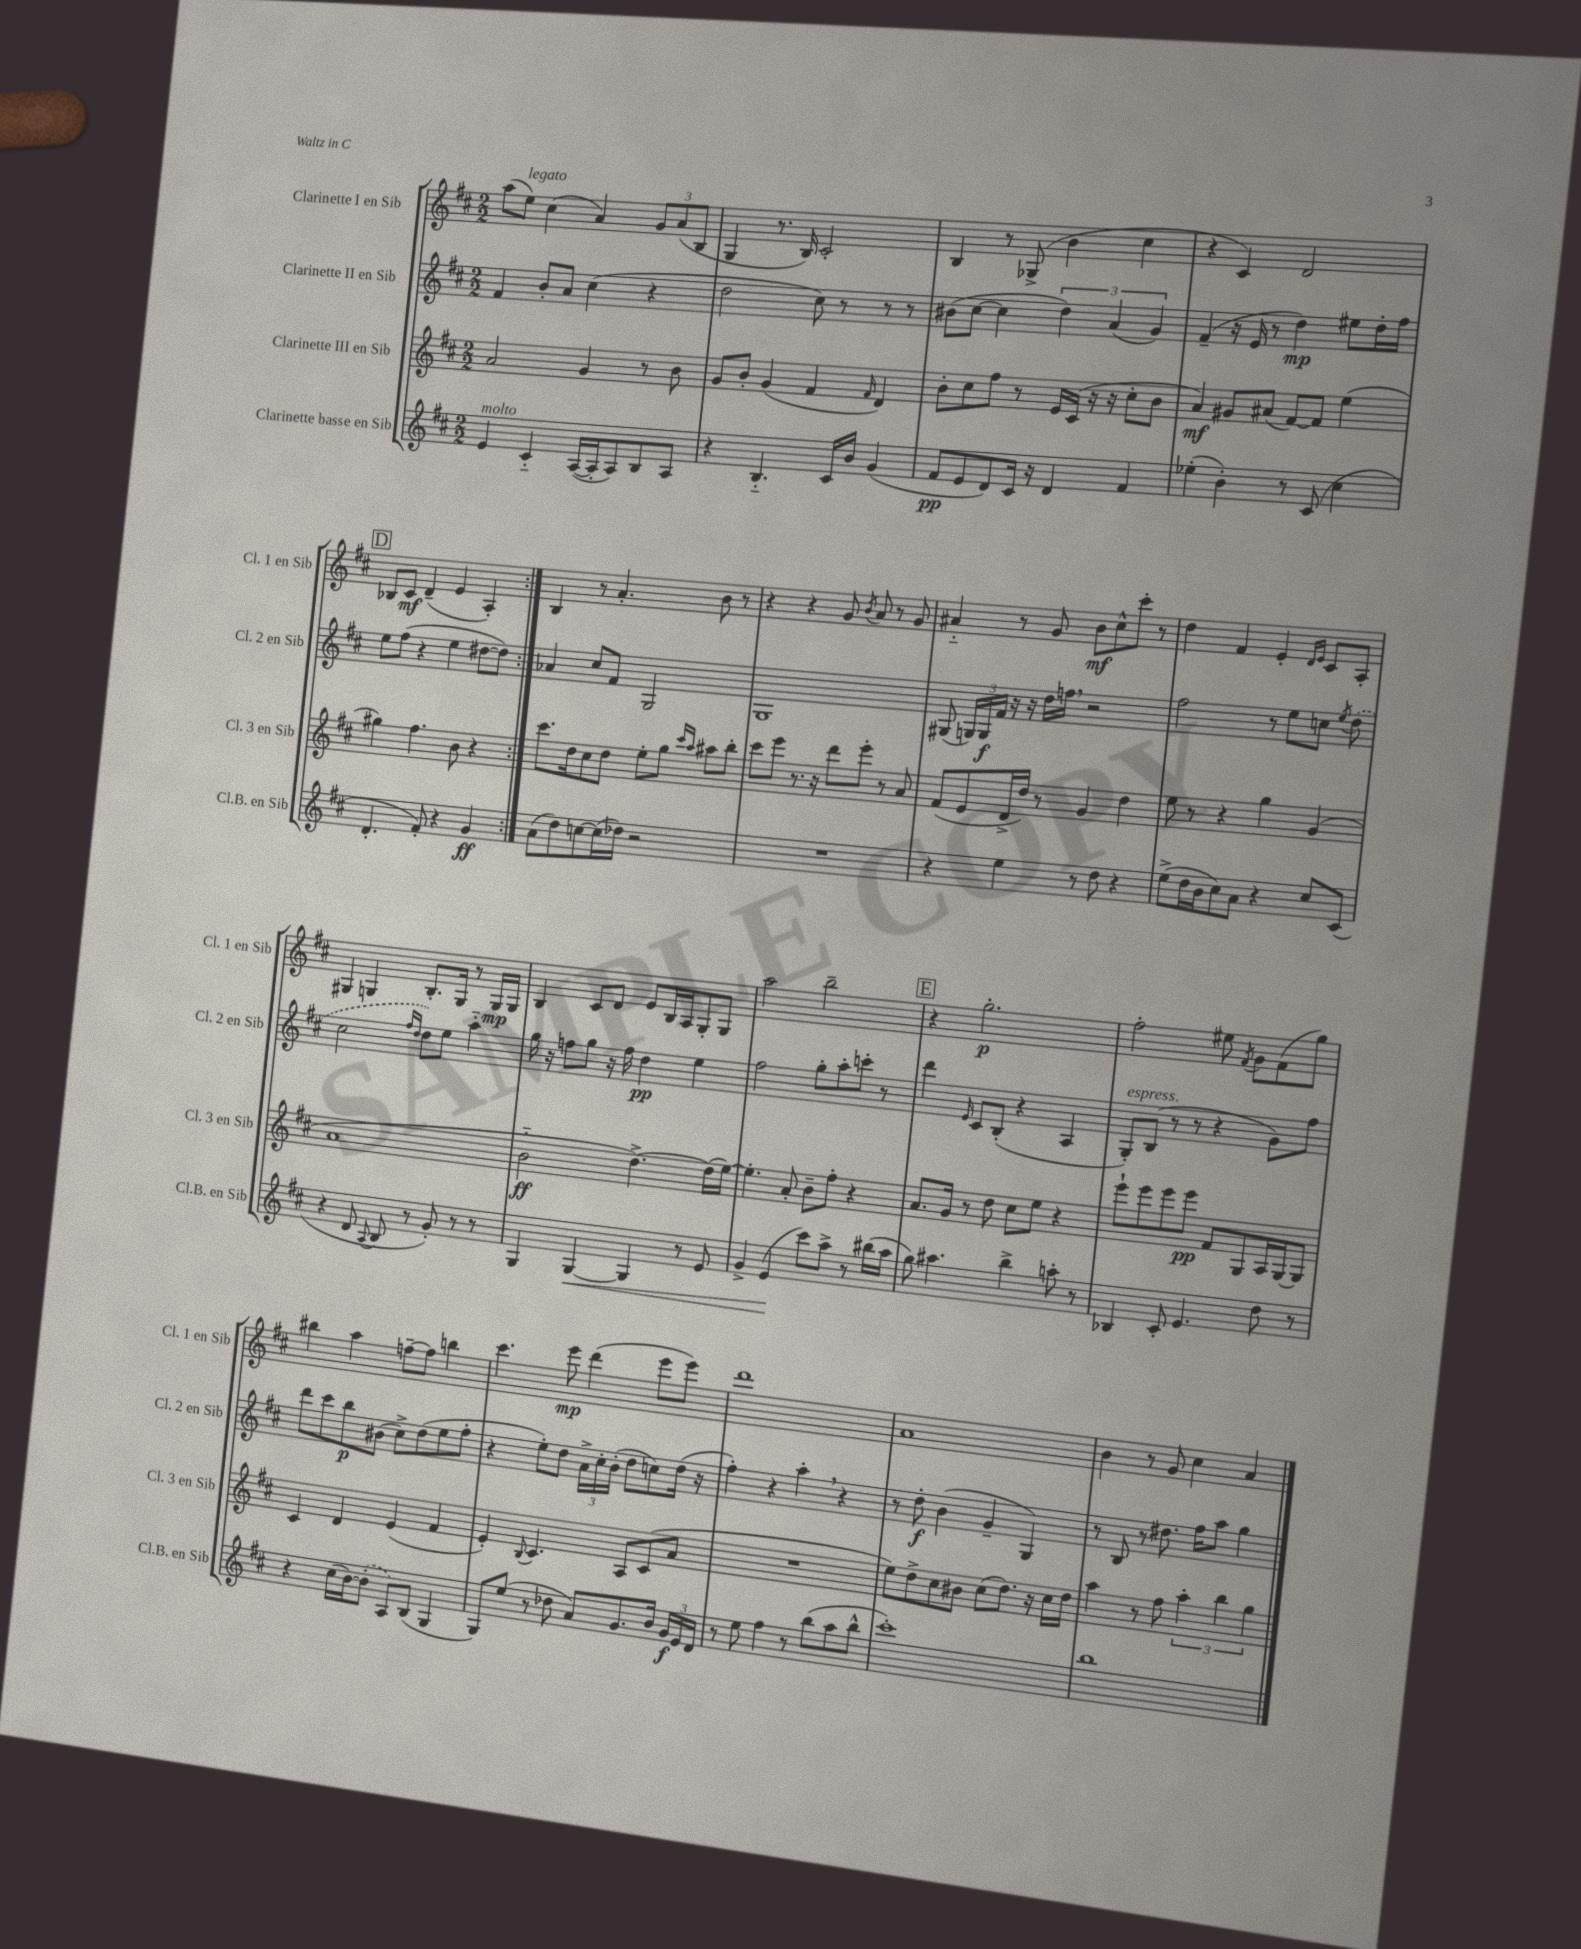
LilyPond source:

<<
\new StaffGroup <<
\new Staff = "s0" \with { instrumentName = "Clarinette I en Sib" shortInstrumentName = "Cl. 1 en Sib" } {
    \clef treble \key d \major \numericTimeSignature \time 2/2
    \autoBeamOff \repeat volta 2 { a''8[( e''8]^\markup { \italic "legato" }) cis''4( a'4) \tuplet 3/2 { g'8[ a'8( b8] } |
    g4 r8. b16) cis'2-. |
    b4 r8 ges8->( b'4 cis''4 |
    r4 cis'4) d'2 |
    \mark \markup { \box "D" } bes8[ cis'8]\mf d'4--( e'4 a4-.) | }
    b4 r8 a'4.-. b'8 r8 |
    r4 r4 g'8 \acciaccatura { b'8 } a'8 r8 g'8 |
    ais'4-_ r8 g'8 b'8[\mf cis''8-^ cis'''8]-. r8 |
    d''4 fis'4 e'4-. \grace { d'16[ e'16] } cis'8[ a8]-. |
    gis4 g4 b8.[-. g16] r8 g16[\mp g16] |
    b4 cis'8[ d'8] e'8[ b16 a16 g8-. g8] |
    a''2 b''2-- |
    \mark \markup { \box "E" } r4 g''2.-.\p |
    fis''2-. eis''8 \acciaccatura { fis'8 } g'8[ fis'8( g''8]) |
    bis''4 a''4 f''8[~-- f''8] b''4 |
    cis'''4. e'''8\mp d'''4( e'''8[ e'''8]) |
    d'''1 |
    a'1 |
    b'4 r8 g'8 cis''4 a'4 \bar "|." |
}
\new Staff = "s1" \with { instrumentName = "Clarinette II en Sib" shortInstrumentName = "Cl. 2 en Sib" } {
    \clef treble \key d \major \numericTimeSignature \time 2/2
    \autoBeamOff \repeat volta 2 { fis'4 b'8[-. a'8] cis''4( r4 |
    d''2 cis''8) r8 r8 r8 |
    bis'8[( cis''8]~ cis''4 \tuplet 3/2 { d''4) a'4( g'4) } |
    fis'4--( r16 e'16 r8 d''4\mp) eis''8[ d''16-. fis''16] |
    \mark \markup { \box "D" } e''8[ fis''8]( r4 e''4 dis''8[~ dis''8]) | }
    aes'4 cis''8[ fis'8] g2 |
    g1 |
    gis8( \tuplet 3/2 { g16[) g16\f fis'16] } r16 r16 d''16[ f''16] \breathe r2 |
    fis''2 r8 e''8[ c''8] \acciaccatura { e''8 } \once \slurDashed d''8( |
    cis''2 \grace { fis''16[ d''16] } d''8[) e''8] a''4-_ |
    g''16 r16 f''8[ g''8] r16 f''16 d''4\pp e''4 |
    fis''2 g''8[-. a''8-. c'''8]-. r8 |
    \mark \markup { \box "E" } d'''4 \grace { e'16 } cis'8[ b8]-.( r4 a4 |
    g8[-.^\markup { \italic "espress." }) b8]( r8 r8 r4 g'8[) fis''8] |
    d'''8[ cis'''8 b''8\p bis'8]( cis''8[->) d''8( e''8 fis''8]-. |
    r4 e''8[-.) d''8] \tuplet 3/2 { a'16[-> cis''16-. b'16]-.( } d''8[ c''8) d''16]( r16 |
    fis''4-.) r4 a''4-. \breathe r4 |
    r8 d''8-.\f b'4( g'4-- g4) |
    r8 b8 r8 dis''8. fis''16[ a''8] g''4 \bar "|." |
}
\new Staff = "s2" \with { instrumentName = "Clarinette III en Sib" shortInstrumentName = "Cl. 3 en Sib" } {
    \clef treble \key d \major \numericTimeSignature \time 2/2
    \autoBeamOff \repeat volta 2 { a'2 g'4 r8 b'8 |
    g'8[ b'8]-. g'4( fis'4 \grace { fis'16 } d'4) |
    b'8[-. cis''8 fis''8] r8 e'16[ cis'16]( r16 r16 cis''8[-. b'8] |
    a'4\mf) gis'8[ ais'8]( fis'8[~) fis'8] e''4( |
    \mark \markup { \box "D" } gis''4) fis''4. b'8 r4 | }
    cis'''8.[ d''16 cis''8 d''8] e''8[-. g''8] \grace { cis'''16[ a''16] } ais''8[ b''8]-. |
    cis'''8[ e'''8] r8. r16 d'''8[ e'''8]-. r8 a'8 |
    fis'8[( e'8 d'16-> d''16]) r8 g'4 d''4 |
    e''8 r8 r4 g''4 g'4( |
    a'1 |
    b'2-_\ff d''4.~->) d''16[( e''16]~) |
    e''4.-. a'8-. b'8[-- fis''8]-. r4 |
    \mark \markup { \box "E" } a'8.[ g'16] r8 d''8 cis''8[ e''8] r4 |
    e'''8[-! e'''8 e'''8 e'''8]\pp fis'8[ g8 a16 g16~ g8] |
    cis'4 d'4 e'4( fis'4 |
    e'4-.) \appoggiatura { b8 } cis'4. a8[ cis'8( a'8] |
    R1 |
    e''8[) d''8-> cis''8 bis'8] cis''8[( d''8.]) r16 cis''16[ d''16] |
    a''4 r8 fis''8 \tuplet 3/2 { a''4-. b''4 g''4 } \bar "|." |
}
\new Staff = "s3" \with { instrumentName = "Clarinette basse en Sib" shortInstrumentName = "Cl.B. en Sib" } {
    \clef treble \key d \major \numericTimeSignature \time 2/2
    \autoBeamOff \repeat volta 2 { e'4^\markup { \italic "molto" } cis'4-_ a16[~( a16-. a8) b8 a8] |
    r4 b4.-_ cis'16[ b'16] g'4( |
    fis'8[\pp e'8 d'8) cis'16] r16 d'4 fis'4 |
    ees''4-.( b'4-.) r8 cis'8( cis''4 |
    \mark \markup { \box "D" } d'4.-. fis'8-.) r4 g'4\ff | }
    a'8[( d''8) c''8~ c''16( des''16]) r2 |
    R1 |
    r4 e''4 r8 d''8 r4 |
    e''8[->( d''16 b'16 cis''8) a'8] r4 cis''8[ cis'8]( |
    r4 d'8 \appoggiatura { a8 } b8 r8 g'8-.) r8 r8 |
    g4 g4~\< g4 r8 e'8 |
    g'4-> e'4\!( cis'''8[) a''8]-> r8 bis''16[( a''16] |
    \mark \markup { \box "E" } g''8) ais''4. b''4-> a''8-. r8 |
    bes4 cis'8-. e'4. d''8 r8 |
    r4 cis''16[( b'16~) \once \slurDashed b'8]-.( a8[) b8]( g4 |
    g8[) e''8]( r8 des''8 a'8[) g'8. b'16] \tuplet 3/2 { g'16[\f e'16 d'16] } |
    r8 e''8 fis''4 r8 b''8[( a''8 b''8]-^ |
    cis'''1-.) |
    b''1 \bar "|." |
}
>>
>>
\layout { \context { \Score \remove "Bar_number_engraver" } }
